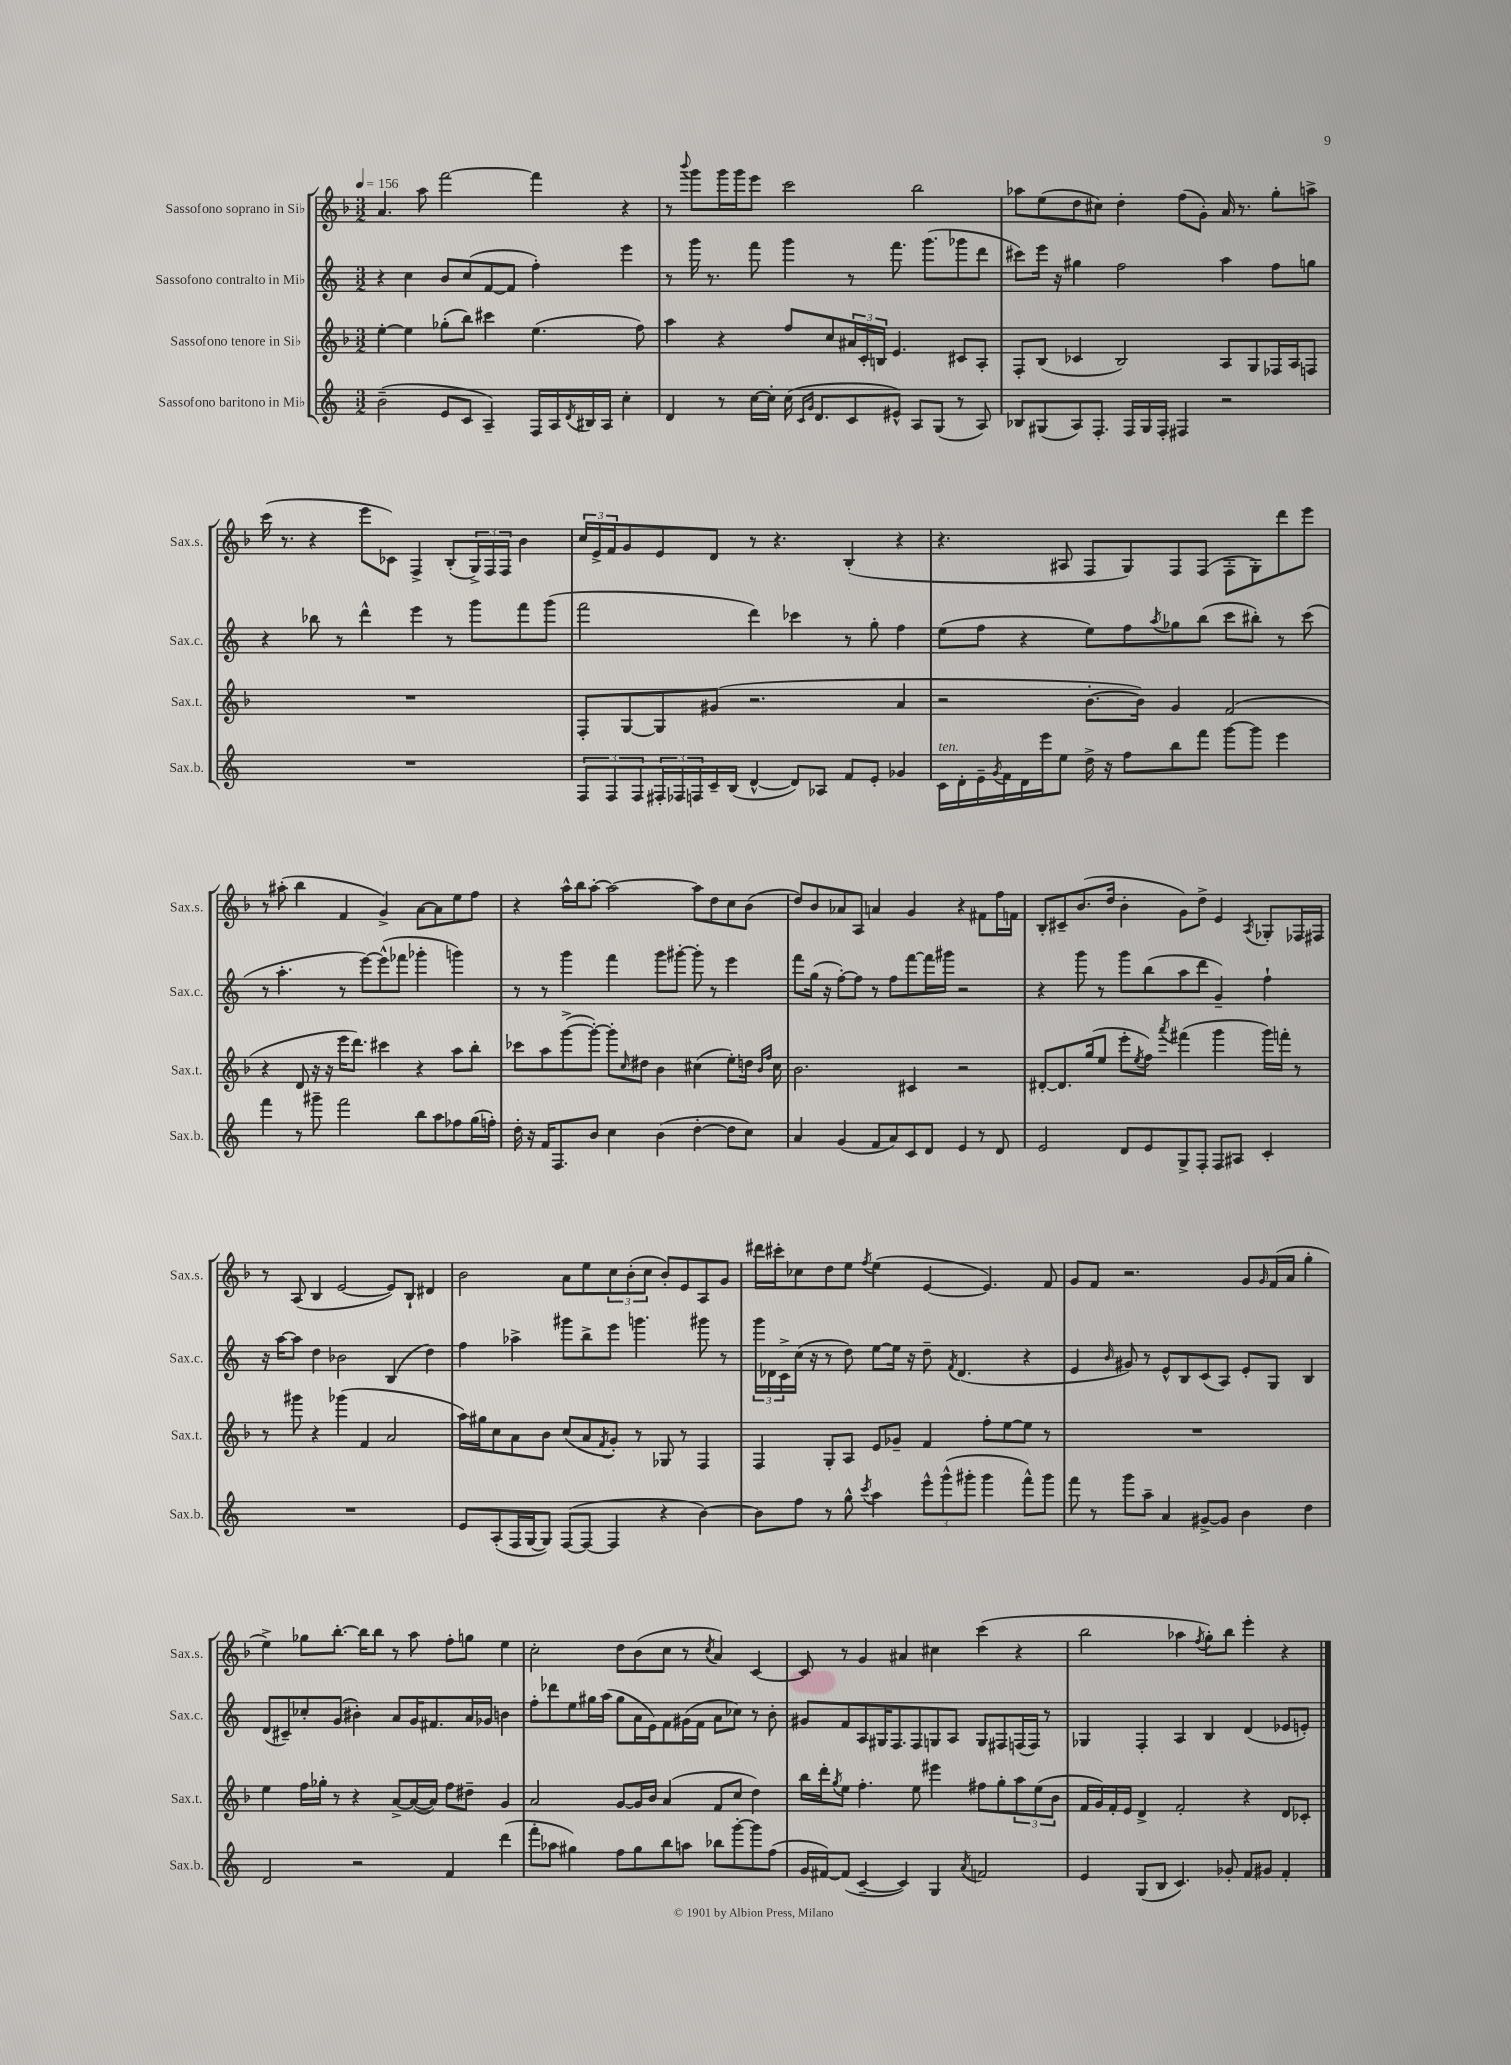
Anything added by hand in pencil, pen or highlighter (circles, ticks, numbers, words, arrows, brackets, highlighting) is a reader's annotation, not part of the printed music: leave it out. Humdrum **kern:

**kern	**kern	**kern	**kern
*staff4	*staff3	*staff2	*staff1
*clefG2	*clefG2	*clefG2	*clefG2
*k[]	*k[b-]	*k[]	*k[b-]
*M3/2	*M3/2	*M3/2	*M3/2
*MM156	*MM156	*MM156	*MM156
(2b~	[4ee'	4r	4.a
.	4ee]	4cc	.
.	.	.	8aa
8e	(8gg-'	8b	[2fff
8c	8bb-)	(8cc	.
4A~)	4ccc#	[8f	.
.	.	8f]	.
16F	(4.ee	4ff')	4fff]
16A	.	.	.
8qd	.	.	.
16B#	.	.	.
16A	.	.	.
4cc'	.	4eee	4r
.	8ff)	.	.
=	=	=	=
4d	4aa	8r	8r
.	.	.	8qqbbb-
.	.	16ggg	8ggg
.	.	8.r	.
8r	4r	.	16ggg
.	.	.	16ggg
[16cc	.	8fff	8eee
16cc']	.	.	.
(16cc	8ff	4ggg	2ccc
16qqc	.	.	.
16qqg	.	.	.
8.d	.	.	.
.	8cc	.	.
8c	24a#	8r	.
.	24c'	.	.
.	24B	.	.
8e#^^)	4.e	8.fff	.
8A	.	.	2bb-
.	.	(8.ggg	.
(8G	.	.	.
8r	8c#	8ggg-	.
8A)	8A'	8ddd	.
=	=	=	=
8B-	8F'	8ccc#)	8aa-
(8G#	(8B-	16eee	(8ee
.	.	16r	.
8A)	4c-	4gg#	8dd
8.F'	.	.	8cc#)
.	2B-)	2ff	4dd'
16F	.	.	.
16G#	.	.	.
16F'	.	.	.
4F#	.	.	(8ff
.	.	.	8g')
2r	8A	4aa	16a
.	.	.	8.r
.	8G	.	.
.	16F-	8ff	8gg'
.	16A	.	.
.	8F	8gg	8aa^
=	=	=	=
1.r	1.r	4r	(16ccc
.	.	.	8.r
.	.	8bb-	4r
.	.	8r	.
.	.	4ddd^^	8eee
.	.	.	8c-)
.	.	4eee	4F^
.	.	8r	(8B-'
.	.	8ggg	24G^)
.	.	.	24F
.	.	.	24F
.	.	8fff	4b-
.	.	(8ggg	.
=	=	=	=
12F	8F'	2fff	24cc
.	.	.	24e^
12F	.	.	24f
.	[8G	.	8g
12F	.	.	.
24F#'	8G]	.	8e
24F-	.	.	.
24F	.	.	.
16c~	(8g#	.	8d
(16B	.	.	.
[4d^^	2.r	4ddd)	8r
.	.	.	4.r
8d])	.	4ccc-	.
8A-	.	.	.
8f	.	8r	(4B-'
8e'	.	8gg'	.
4g-	4a	4ff	4r
=	=	=	=
16c	2r	(8ee	4.r
16d'	.	.	.
16e~	.	8ff	.
8qg	.	.	.
16f	.	.	.
16d	.	4r	.
16eee	.	.	.
8ee	.	.	8A#
16dd^	[8.b-'	8ee)	8F
16r	.	.	.
8ff	.	8ff	8G)
.	16b-])	.	.
.	.	8qaa	.
8bb	4g	8gg-	8F
8fff	.	(8bb	(8F
[8ggg	(2f	8ccc	8F'
8ggg]	.	8bb#')	8G')
4eee	.	8r	8ddd
.	.	(8ccc	8eee
=	=	=	=
4fff	4r	8r	8r
.	.	4.aa'	(8aa#'
8r	8d	.	4bb-
8ggg#~	16r	.	.
.	16r	.	.
2fff	16eee	8r	4f
.	8.ddd)	.	.
.	.	[8eee)	.
.	4ccc#	(8eee^^]	4g^)
.	.	8fff-	.
8bb	4r	4ggg-'	[8a
8aa	.	.	8a]
8ff-	8aa	4ggg)	8ee
(16gg	8bb-'	.	8ff
16ff')	.	.	.
=	=	=	=
16dd'	8ccc-	8r	4r
16r	.	.	.
16f	8aa	8r	.
8.F	.	.	.
.	([8ggg^	4ggg	16aa^^
.	.	.	16bb-
8b	8ggg'_)	.	[8aa'
4cc	8ggg']	4fff	2aa_
.	16qqcc	.	.
.	8dd#	.	.
(4b	4b-	8ggg	.
.	.	[8ggg#'	.
[4dd'	(4cc#	8ggg#']	8aa]
.	.	8r	8dd
8dd]	8ee')	4eee	8cc
8cc)	16dd	.	(8b-
.	16qqb-	.	.
.	16qqff	.	.
.	16cc#	.	.
=	=	=	=
4a	2.b-	8fff	8dd)
.	.	(16gg	8b-
.	.	16r	.
(4g	.	[8ff')	8a-
.	.	8ff]	8A
8f	.	8r	4a
8a)	.	8ff	.
8c	4c#	[8fff	4g
8d	.	16fff]	.
.	.	16ggg#	.
4e	2r	2r	4r
8r	.	.	8f#
8d	.	.	16ff
.	.	.	16f
=	=	=	=
2e	[8d#'	4r	8B-'
.	8.d#]	.	8c#~
.	.	8ggg	(8.b-
.	(16gg	.	.
.	8ee	8r	.
.	.	.	16dd
8d	8eee'	8ggg	4b-'
.	8qee	.	.
8e	8ff)	(8bb	.
.	8qaaa	.	.
8G^	(4fff#	8aa	8g)
8F'	.	8ddd	8dd^
8F	4ggg	4g~)	4e
8A#	.	.	.
.	.	.	8qA
4c'	16ggg)	4ff`	8G-'
.	16fff'	.	.
.	8r	.	16F-
.	.	.	16F#
=	=	=	=
1.r	8r	16r	8r
.	.	[16aa	.
.	8ggg#	8aa]	(8A
.	4r	4dd	4B-
.	(4ggg-	2b-	[2e
.	4f	.	.
.	2a	(4B	8e])
.	.	.	8B-`
.	.	4dd)	4d#
=	=	=	=
8e	16aa)	4ff	2b-
.	16gg#	.	.
(8A'	8cc	.	.
16F	8a	4aa-^	.
[16G	.	.	.
8G])	8b-	.	.
([8F	(8cc	8ggg#	8a
8F_	8a	8bb^	8ee
.	8qf	.	.
4F]	8g')	8eee	12cc
.	.	.	(12b-'
.	8r	4.ggg	.
.	.	.	12cc
4r	8G-	.	8b-')
.	8r	.	8e
[4b)	4F	8ggg#	8A
.	.	8r	8g
=	=	=	=
8b]	4F	24ggg	16ddd#
.	.	24d-	.
.	.	.	16ccc#'
.	.	24c^	.
8ff	.	(16cc	8cc-
.	.	16r	.
8r	8G'	8r	8dd
8gg^^	8A	8dd)	8ee
8qccc	.	.	8qff
4aa	8e	[8ee	(4ee
.	8g-~	16ee]	.
.	.	16r	.
12eee^^	4f	8dd~	[4e
(12ggg^^	.	.	.
.	.	8qf	.
.	.	(4.d-	.
12ggg#'	.	.	.
4ggg#	8ff'	.	4.e])
.	[8ee	.	.
8fff^^)	8ee]	4r	.
8ggg#	8r	.	8f
=	=	=	=
8fff	1.r	4e	8g
8r	.	.	8f
.	.	16qqb	.
8ggg	.	8g#)	2.r
8aa~	.	8r	.
4a	.	8e^^	.
.	.	8B	.
[8g#^	.	(8c	.
8g#]	.	8A)	.
4b	.	8e'	8g
.	.	.	16qqg
.	.	8G	(16f
.	.	.	16a
4dd	.	4B	4gg'
=	=	=	=
2d	4ee	(8d	4ee^)
.	.	8c#~)	.
.	16ff	8cc-'	8gg-
.	16gg-'	.	.
.	8r	(8g	[8.bb-'
2r	4r	4b#')	.
.	.	.	16bb-]
.	.	.	8bb-
.	[8a^	8a	8r
.	(16a_	16g	8aa
.	16a])	8.f#	.
4f	8ff	.	8ff'
.	8dd#~	16a	8gg
.	.	16g-	.
(4ddd	4g	4b	4ee
=	=	=	=
8fff'	2a	8ff'	2cc'
8aa-	.	8ddd-	.
4gg#)	.	8ee	.
.	.	16gg#	.
.	.	(16aa	.
8ff	[8g	8gg#	8dd
8gg#	16g]	16a	(8b-
.	16b-	16e)	.
8bb	(4a	8f	8cc
8aa	.	(16g#	8r
.	.	16f	.
.	.	.	8qcc
8bb-	8f	8a	4a)
[8ggg'	8cc	8cc-)	.
8ggg]	4dd)	8r	[4c
(8ff	.	8b'	.
=	=	=	=
16g	16bb-	8g#	8c]
[16f#)	16ddd'	.	.
.	8qgg	.	.
(8f#]	8ee	8f	8r
[4c~	4.ff'	8A	4g
.	.	16G#	.
.	.	8.F	.
4c])	.	.	4a#
.	8ee	8F	.
4G	4eee#	8G	4cc#
.	.	8A	.
8qa	.	.	.
2f	8ff#	8G	(4ccc
.	8gg'	8F#	.
.	12aa	(16F	4r
.	.	16F)	.
.	(12ee	.	.
.	.	8r	.
.	12b-	.	.
=	=	=	=
4e	16f	4G-	2bb-
.	16g)	.	.
.	16f'	.	.
.	16e	.	.
(8G	4d^	4F'	.
8B	.	.	.
4.c)	2f'	4A	4aa-
.	.	.	8qff
.	.	4B	8gg')
8g-'	.	.	8bb-
8f	4r	(4d	4eee'
8g#	.	.	.
4f'	8d	8e-	4r
.	8c-'	8e')	.
==	==	==	==
*-	*-	*-	*-
